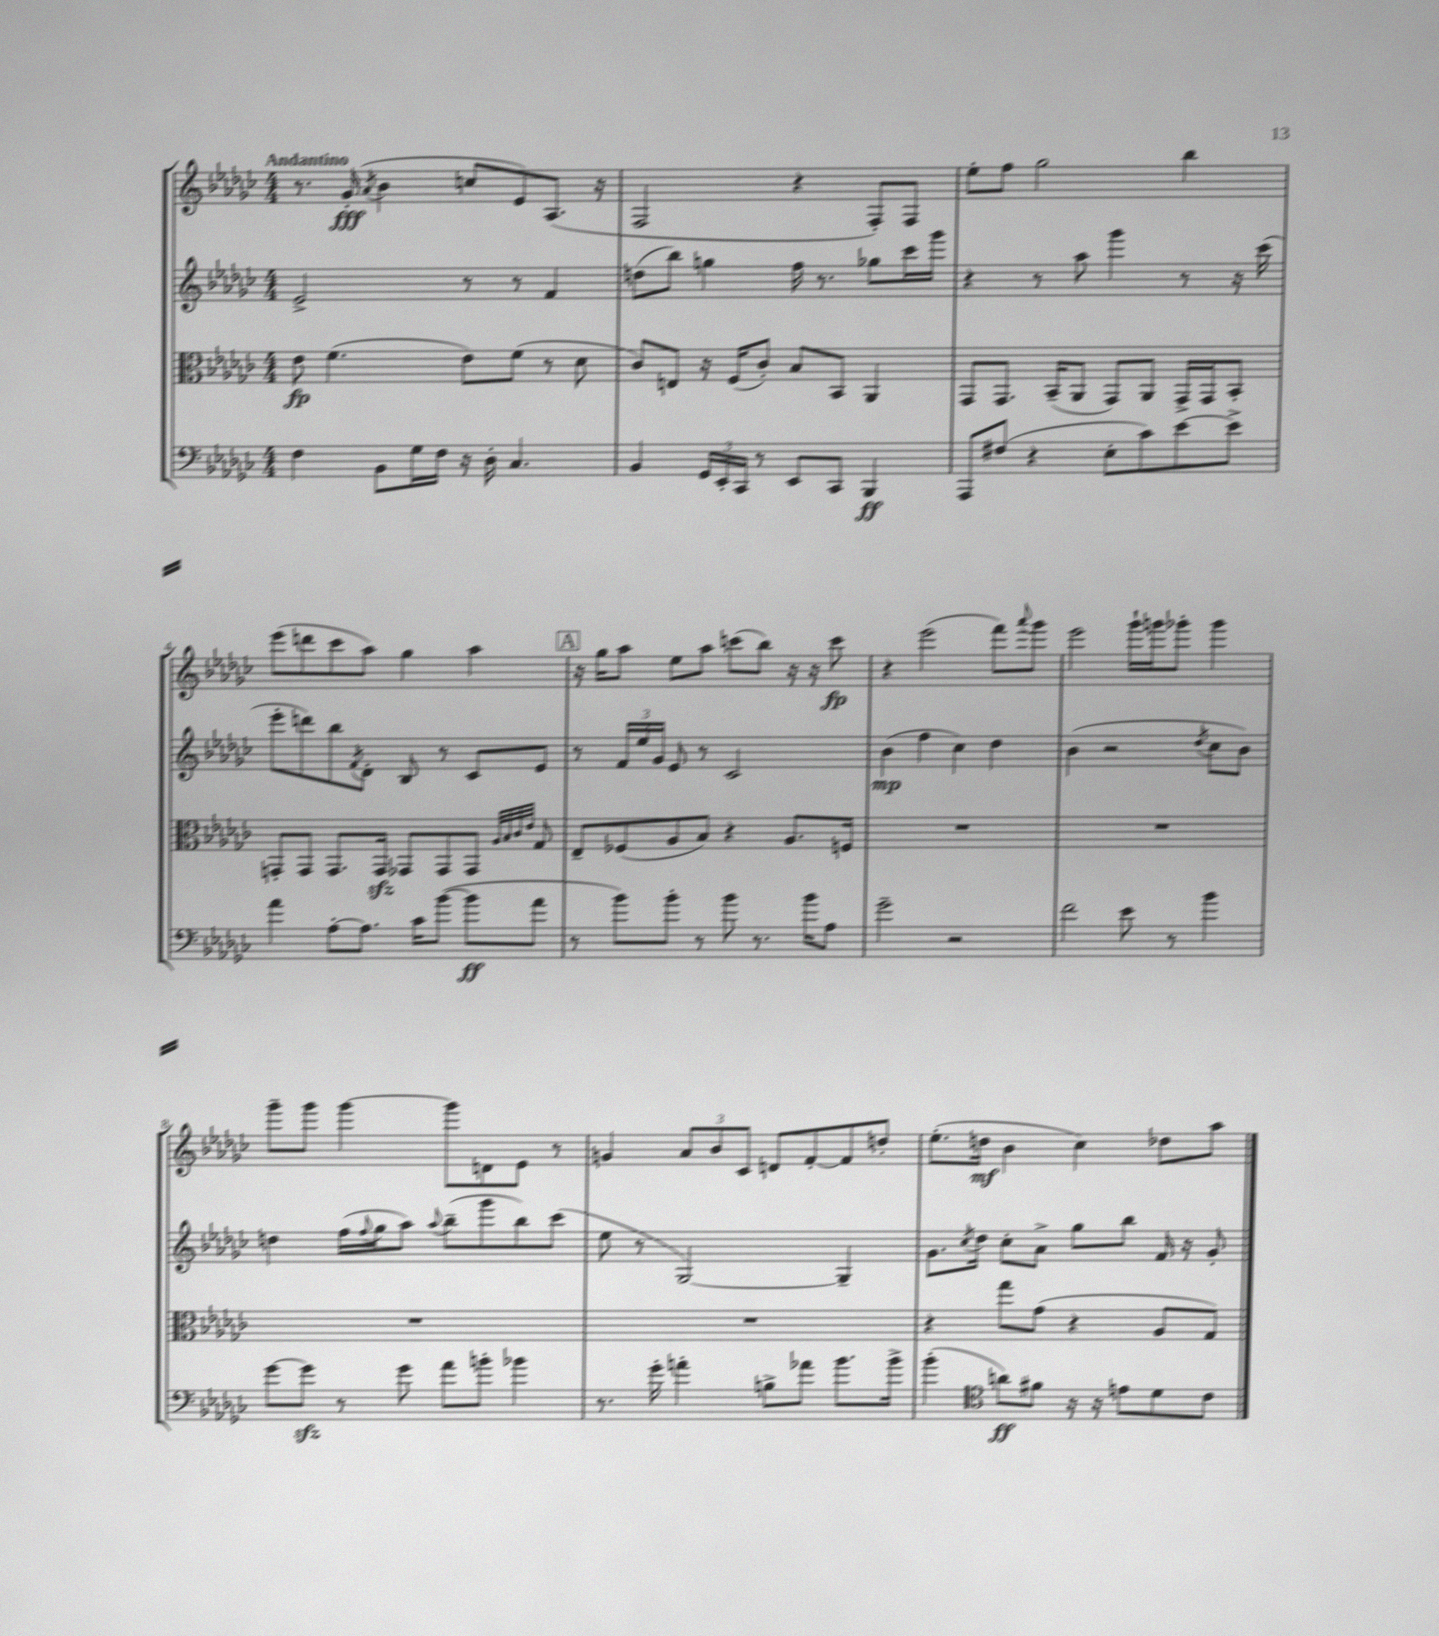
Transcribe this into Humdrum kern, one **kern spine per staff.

**kern	**kern	**kern	**kern
*staff4	*staff3	*staff2	*staff1
*clefF4	*clefC3	*clefG2	*clefG2
*k[b-e-a-d-g-c-]	*k[b-e-a-d-g-c-]	*k[b-e-a-d-g-c-]	*k[b-e-a-d-g-c-]
*M4/4	*M4/4	*M4/4	*M4/4
4F	8e-	2e-^	8.r
.	(4.f	.	.
.	.	.	(16g-'
.	.	.	8qa-
8BB-	.	.	4b-
16G-	.	.	.
16F	.	.	.
16r	8e-)	8r	8cc
16D-'	.	.	.
4.C-	(8f	8r	8e-)
.	8r	4f	(8.A-
.	8d-	.	.
.	.	.	16r
=	=	=	=
4BB-	8c-)	(8dd	2F
.	8E	8bb-)	.
24GG-	16r	4gg	.
24EE-'	.	.	.
.	(16F	.	.
24CC-	.	.	.
8r	8c-')	.	.
8EE-	8B-	16ff	4r
.	.	8.r	.
8CC-	8BB-	.	.
4BBB-	4AA-	8gg-	8F')
.	.	16ccc-	8F
.	.	16ggg-	.
=	=	=	=
8AAA-	8GG-	4r	8ee-'
(8F#	8.GG-	.	8ff
4r	.	8r	2gg-
.	(16BB-~	.	.
.	8AA-	8aa-	.
8E-'	8GG-)	4ggg-	.
8c-)	8AA-	.	.
[8e-	16GG-^	8r	4bb-
.	16GG-	.	.
8e-^]	8BB-'	16r	.
.	.	(16ccc-	.
=	=	=	=
4a-	8GG'	8eee-'	(8eee-
.	8GG	8ddd)	8ddd
[8A-'	8.GG	8bb-	8ccc-
.	.	8qf	.
8.A-]	.	8d-'	8aa-)
.	16GG	.	.
.	8GG-	8B-	4gg-
16c-	.	.	.
([8b-	8GG-	8r	.
8b-]	8GG-	8c-	4aa-
.	32qqA-	.	.
.	32qqB-	.	.
.	32qqc-	.	.
.	32qqe-	.	.
8a-	8G-	8e-	.
=	=	=	=
8r	8E-~	8r	16r
.	.	.	16gg-
8b-)	(8F-	24f	8aa-
.	.	24ee-	.
.	.	24g-	.
8b-'	8A-	8e-	8ee-
8r	8B-)	8r	8aa-
8b-	4r	2c-	(8ccc
8.r	.	.	8bb-)
.	8.A-	.	16r
16b-	.	.	16r
8A-	.	.	8ccc
.	16F	.	.
=	=	=	=
2g-~	1r	(4b-	4r
.	.	4ff	(2eee-
2r	.	4cc-)	.
.	.	4dd-	8fff)
.	.	.	8qqaaa-
.	.	.	8ggg-
=	=	=	=
2f	1r	(4b-	2eee-
.	.	2r	.
8e-	.	.	16ggg-`
.	.	.	16ggg
8r	.	.	8ggg-'
.	.	8qdd-	.
4b-	.	8cc-	4ggg-
.	.	8b-)	.
=	=	=	=
[8g-	1r	4dd	8ggg-~
8g-]	.	.	8ggg-
8r	.	(16ff	[4ggg-
.	.	8qqff	.
.	.	16gg-	.
8g-	.	8aa-)	.
.	.	8qqaa-	.
8a-	.	(8bb-~	8ggg-]
8b'	.	8ggg-	8d
4b-	.	8bb-)	8e-
.	.	(8ccc-	8r
=	=	=	=
8.r	1r	8ee-	4g
.	.	8r	.
16g-'	.	.	.
4a'	.	[2G-)	12a-
.	.	.	12b-
.	.	.	12c-
8B^	.	.	8d
8a-	.	.	[8f'
8.b-	.	4G-~]	8f]
.	.	.	8dd'
16b-^	.	.	.
=	=	=	=
(4b-'	4r	8.g-	(8.ee-'
.	.	8qcc-	.
.	.	16dd-	16dd
*clefC4	*	*	*
8a)	8gg-	8cc-'	4b-
8f#	(8g-	8a-^	.
16r	4r	8gg-	4cc-)
16r	.	.	.
8e	.	8bb-	.
8d-	8A-	16f	8dd-
.	.	16r	.
8c-	8G-)	8g-'	8aa-
==	==	==	==
*-	*-	*-	*-
